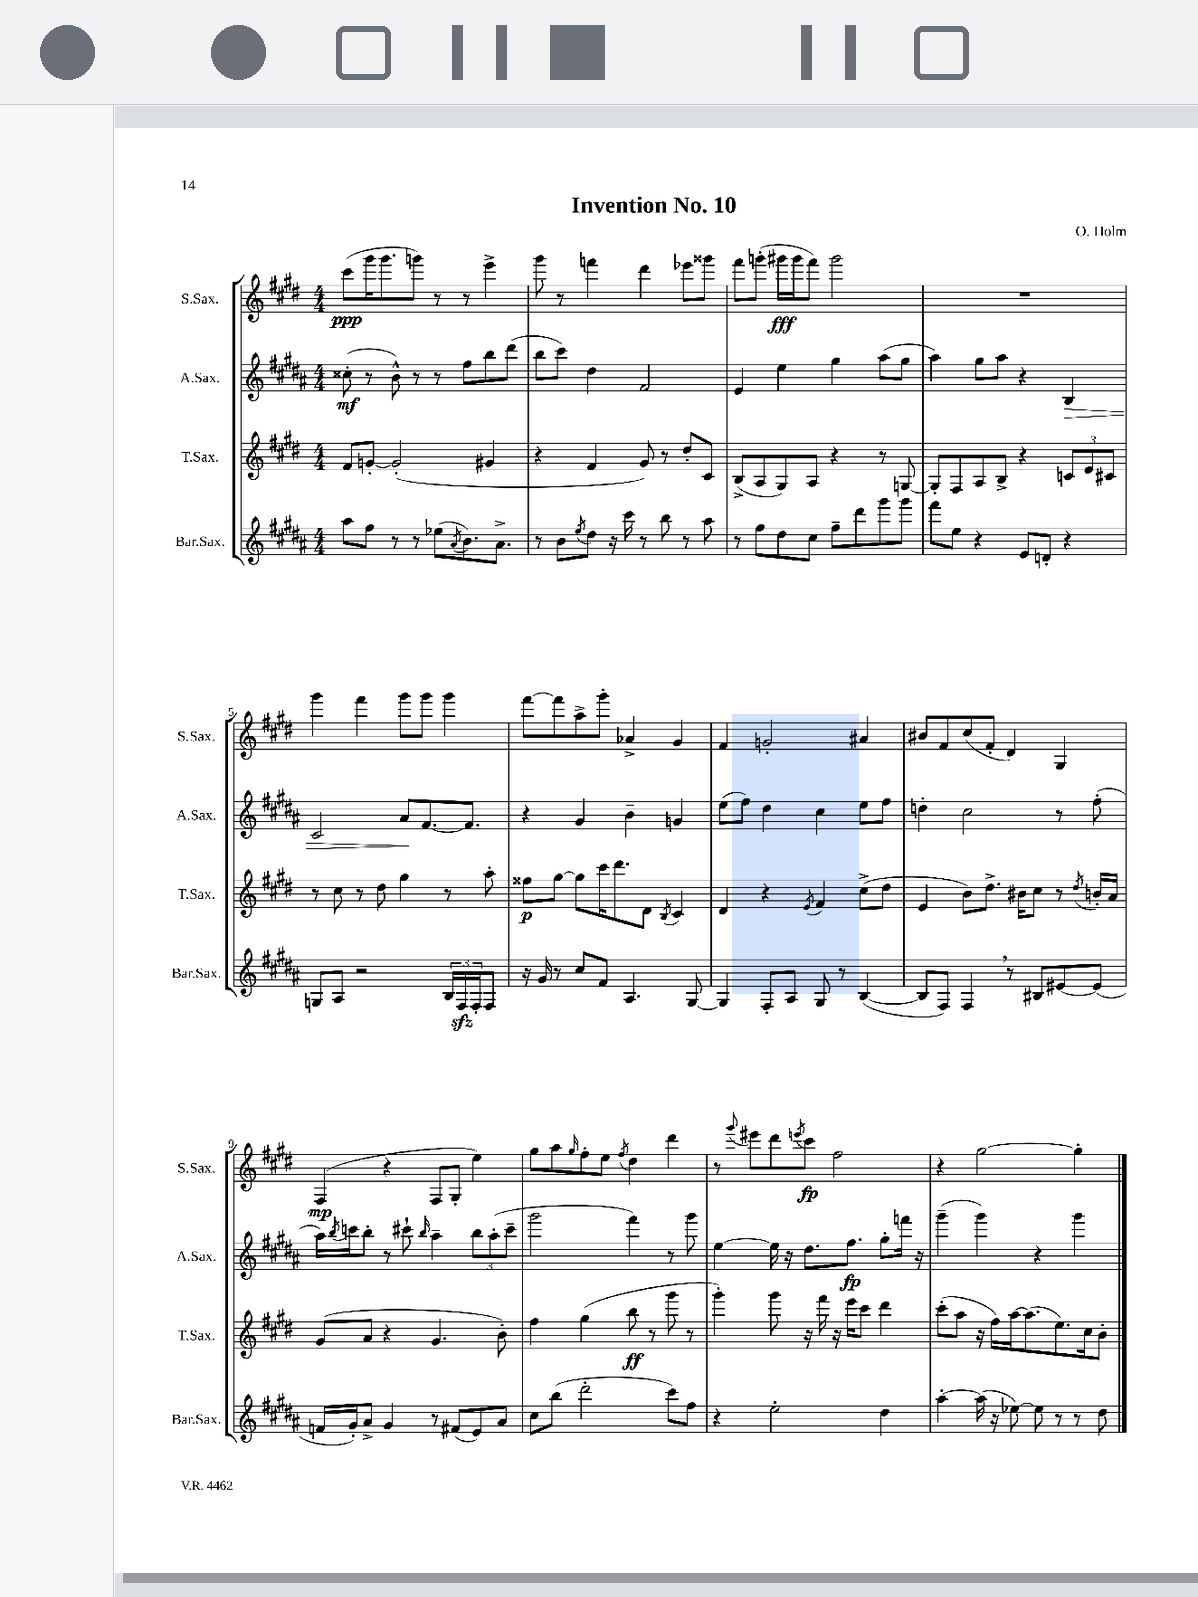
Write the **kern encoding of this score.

**kern	**kern	**kern	**kern
*staff4	*staff3	*staff2	*staff1
*clefG2	*clefG2	*clefG2	*clefG2
*k[f#c#g#d#a#]	*k[f#c#g#d#]	*k[f#c#g#d#a#]	*k[f#c#g#d#]
*M4/4	*M4/4	*M4/4	*M4/4
8aa#	8f#	(8cc##'	(8ccc#
8ff#	[8g'	8r	16ggg#
.	.	.	8.ggg#
8r	(2g']	8b^^)	.
8r	.	8r	8ggg)
(8ee-	.	8r	8r
8qa#	.	.	.
8.b)	.	8ff#	8r
.	4g#	8bb	4eee^
8.a#^	.	.	.
.	.	(8ddd#	.
=	=	=	=
8r	4r	8bb	8ggg#
8b	.	8ccc#)	8r
8qee	.	.	.
8dd#	4f#	4dd#	4fff
16r	.	.	.
16ccc#	.	.	.
8r	8g#)	2f#	4ddd#
8bb	8r	.	.
8r	8dd#'	.	8eee-
8aa#	8c#	.	8ggg##
=	=	=	=
8r	(8B^	4e	8fff#
8ff#	8A	.	(8ggg'
8dd#	8G#)	4ee	16ggg#
.	.	.	16ggg#
8cc#	8A	.	8fff#)
8ff#~	4r	4gg#	2ggg#
8ddd#	.	.	.
8ggg#	8r	(8aa#	.
8ggg#	[8G	8gg#	.
=	=	=	=
8fff#	8G']	4aa#)	1r
8ee	8F#	.	.
4r	8A	8gg#	.
.	8B^	8aa#	.
8e	4r	4r	.
8d'	.	.	.
4r	12c	4B	.
.	12e	.	.
.	12c#	.	.
=	=	=	=
8G	8r	2c#	4ggg#
8A#	8cc#	.	.
2r	8r	.	4fff#
.	8dd#	.	.
.	4gg#	8a#	8ggg#
.	.	[8.f#	8ggg#
24B	8r	.	4ggg#
24F#	.	.	.
.	.	8.f#]	.
24F#'	.	.	.
8F#	8aa'	.	.
=	=	=	=
16r	8ff##	4r	[8fff#
16g#	.	.	.
8r	[8gg#	.	8fff#]
8cc#	8gg#]	4g#	8aa^
8f#	16ccc#	.	8ggg#'
.	8.ddd#	.	.
4.A#	.	4b~	4a-^
.	8d#	.	.
.	8qB	.	.
.	4c#	4g	4g#
[8G#	.	.	.
=	=	=	=
4G#]	4d#	(8ee	4f#
.	.	8ff#)	.
8F#'	4r	4dd#	2g'
8A#	.	.	.
.	8qe	.	.
8G#	4f#	4cc#	.
8r	.	.	.
([4B	(8cc#^	8ee	4a#
.	8dd#	8ff#	.
=	=	=	=
8B]	4e	4dd'	8b#
8F#)	.	.	8f#
4F#	8b)	2cc#	(8cc#
.	8.dd#^	.	8f#'
8r	.	.	4d#)
.	16b#	.	.
8B#	8cc#	.	.
[8e#	8r	8r	4G#
.	8qdd#	.	.
(8e#]	16b'	(8ff#'	.
.	16a	.	.
=	=	=	=
16f	(8g#	16aa#)	(4F#
.	.	8qbb	.
16g#')	.	16ccc	.
8a#^	8a	8bb'	.
4g#	4r	8r	4r
.	.	8ccc#`	.
.	.	16qqbb	.
8r	4.g#	4aa#~	8F#
(8f#	.	.	8G#'
8e)	.	12bb	4ee)
.	.	(12aa#'	.
8a#	8b')	.	.
.	.	12ccc#~	.
=	=	=	=
8cc#	4ff#	2ggg#	8gg#
(8bb	.	.	8aa
.	.	.	16qqgg#
2ddd#'	(4gg#	.	8ff#'
.	.	.	8ee
.	.	.	8qff#
.	8bb	4fff#)	4dd#
.	8r	.	.
8ccc#)	8ggg#	8r	4ddd#
8ff#	8r	8ggg#	.
=	=	=	=
4r	4ggg#')	[4ee	8r
.	.	.	8qqggg#
.	.	.	8eee#
2ee'	8ggg#	16ee]	8ddd#
.	.	16r	.
.	.	.	8qeee
.	16r	8.dd#	8ccc#
.	16fff#	.	.
.	16r	.	2ff#
.	16eee	8.ff#	.
.	8ccc#	.	.
4dd#	4ddd#	8gg#'	.
.	.	16fff	.
.	.	16r	.
=	=	=	=
[4aa#'	(8ccc#'	(4ggg#~	4r
.	8aa	.	.
(16aa#]	16r	4ggg#)	[2gg#
16r	16ff#)	.	.
[8ee-)	[16aa	.	.
.	(8.aa]	.	.
8ee-]	.	4r	.
8r	8.ee)	.	.
8r	.	4ggg#	4gg#']
.	16cc#	.	.
8dd#	8b'	.	.
==	==	==	==
*-	*-	*-	*-
